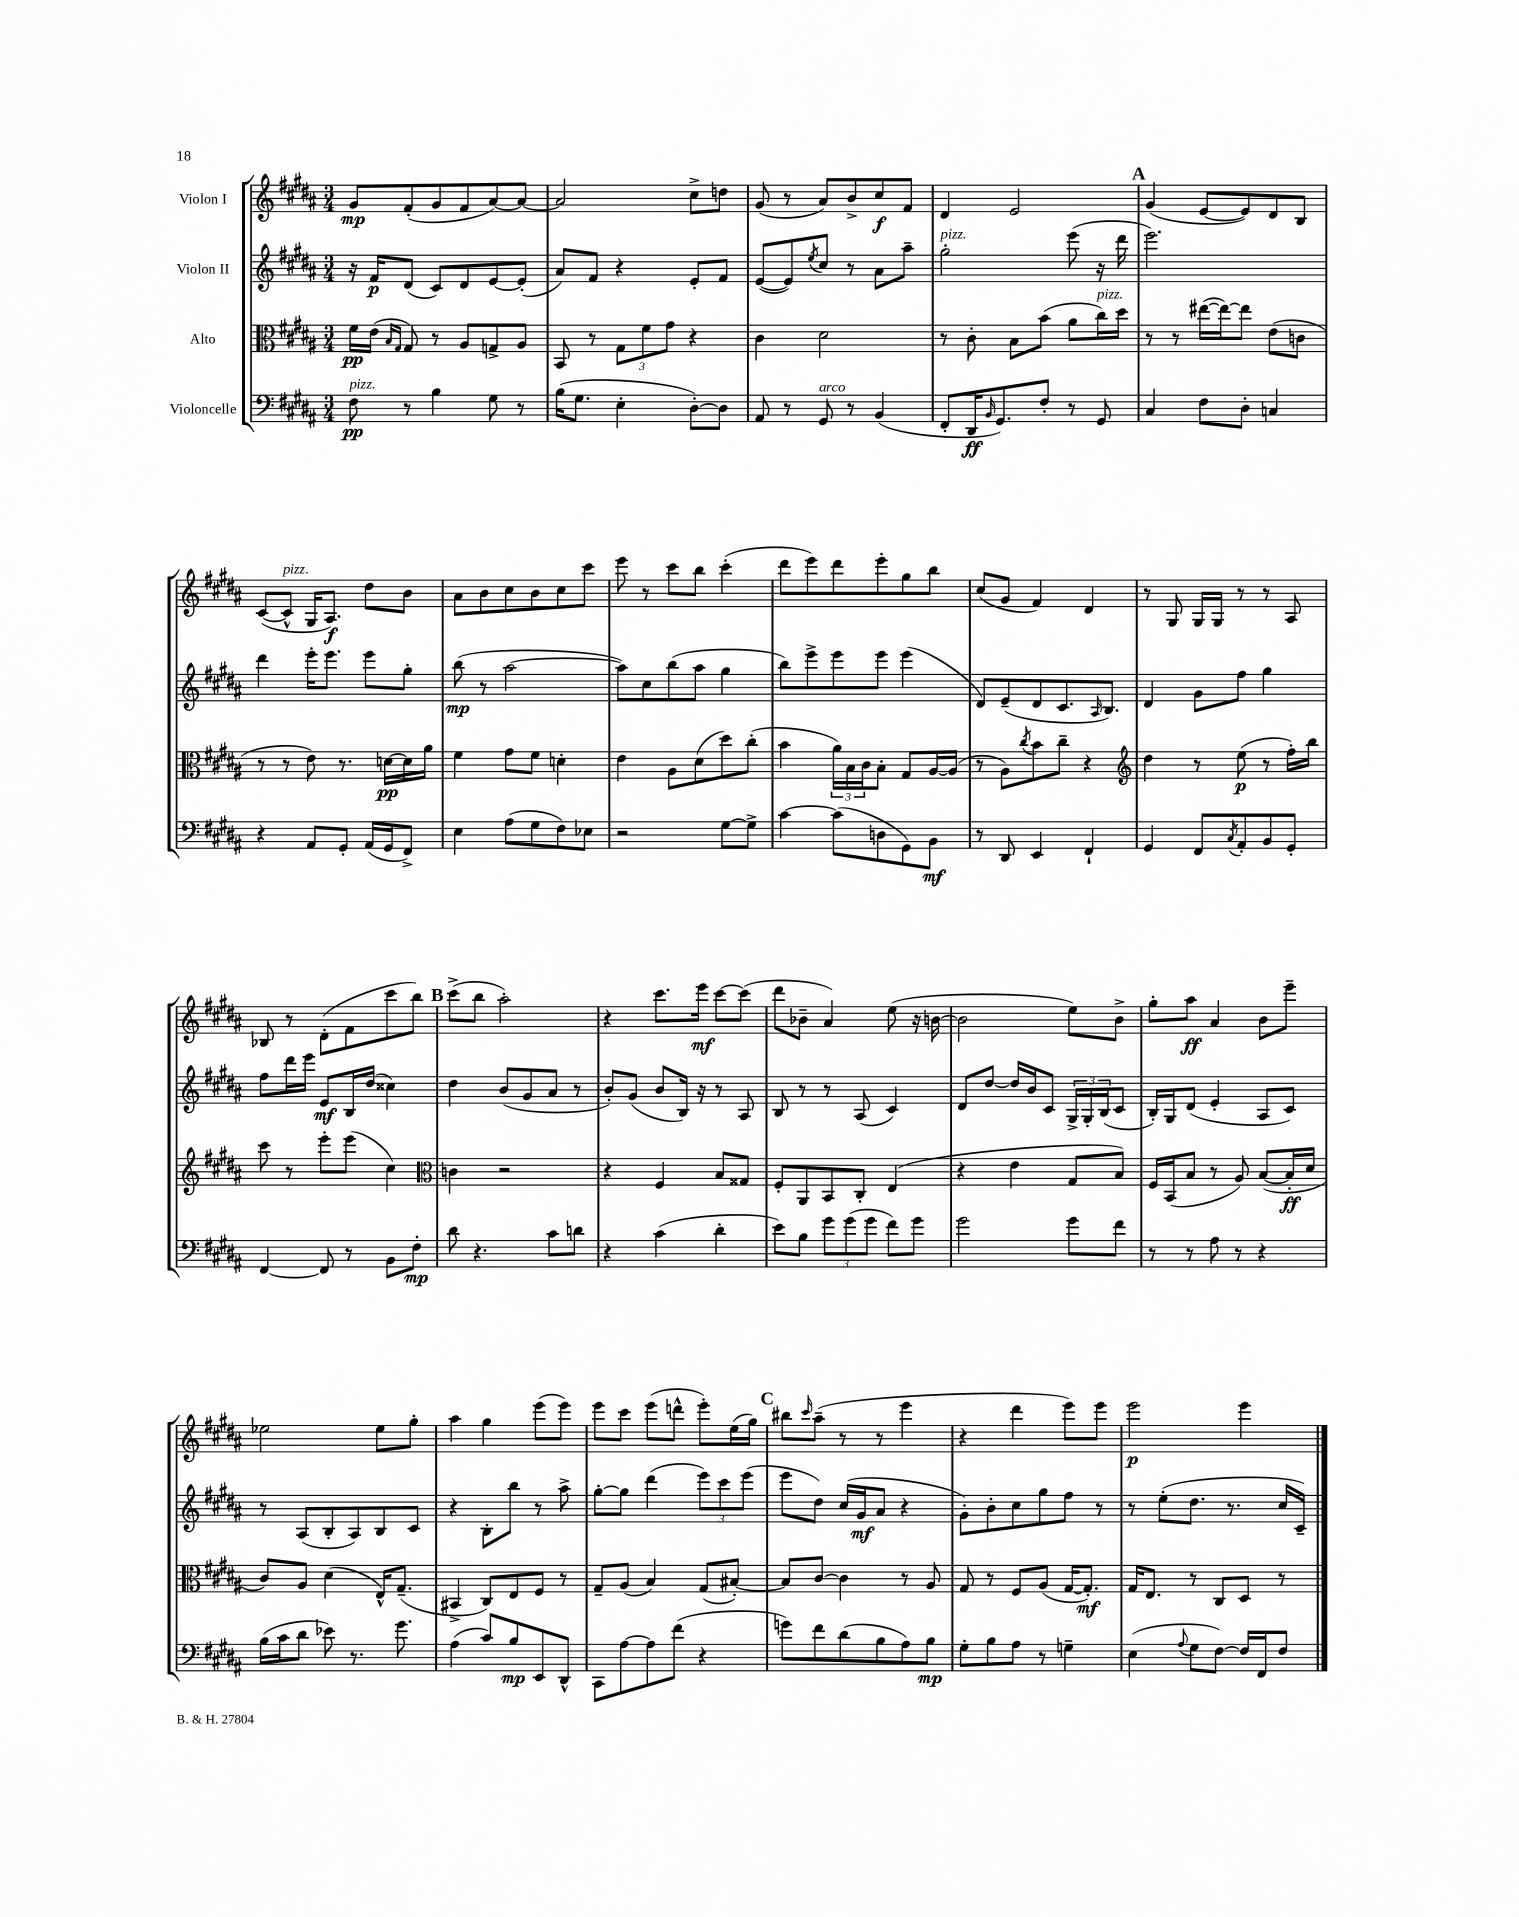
<<
\new StaffGroup <<
\new Staff = "s0" \with { instrumentName = "Violon I" } {
    \clef treble \key b \major \numericTimeSignature \time 3/4
    gis'8\mp fis'8-.( gis'8 fis'8 ais'8~) ais'8~ |
    ais'2 cis''8-> d''8 |
    gis'8( r8 ais'8) b'8-> cis''8\f fis'8 |
    dis'4 e'2 |
    \mark \markup { \bold "A" } gis'4( e'8~ e'8) dis'8 b8 |
    cis'8~( cis'8-^^\markup { \italic "pizz." } gis16 ais8.\f) dis''8 b'8 |
    ais'8 b'8 cis''8 b'8 cis''8 cis'''8 |
    e'''8 r8 cis'''8 b''8 cis'''4-.( |
    dis'''8 e'''8) dis'''8 e'''8-. gis''8 b''8 |
    cis''8( gis'8 fis'4) dis'4 |
    r8 gis8 gis16 gis16 r8 r8 ais8 |
    bes8 r8 dis'8-.( fis'8 cis'''8 b''8) |
    \mark \markup { \bold "B" } cis'''8->( b''8 ais''2-.) |
    r4 cis'''8. e'''16\mf cis'''8~ cis'''8( |
    dis'''8 bes'8-- ais'4) e''8( r16 b'16~ |
    b'2 e''8) b'8-> |
    gis''8-. ais''8\ff ais'4 b'8 e'''8-- |
    ees''2 ees''8 gis''8-. |
    ais''4 gis''4 e'''8( e'''8) |
    e'''8 cis'''8 e'''8( d'''8-^ e'''8-.) e''16( gis''16) |
    \mark \markup { \bold "C" } bis''8 \grace { cis'''16 } ais''8--( r8 r8 e'''4 |
    r4 dis'''4 e'''8) e'''8 |
    e'''2\p e'''4 \bar "|." |
}
\new Staff = "s1" \with { instrumentName = "Violon II" } {
    \clef treble \key b \major \numericTimeSignature \time 3/4
    r16 fis'16\p dis'8( cis'8) dis'8 e'8~ e'8-.( |
    ais'8) fis'8 r4 e'8-. fis'8 |
    e'8~( e'8) \acciaccatura { e''8 } cis''8 r8 ais'8 ais''8-- |
    gis''2-.^\markup { \italic "pizz." } e'''8( r16 dis'''16 |
    \mark \markup { \bold "A" } e'''2.) |
    dis'''4 e'''16-. e'''8. e'''8 gis''8-. |
    b''8\mp( r8 ais''2~ |
    ais''8) cis''8 b''8( ais''8 gis''4 |
    b''8) e'''8-> e'''8 e'''8 e'''4( |
    dis'8) e'8--( dis'8 cis'8. \grace { ais16 } b8.) |
    dis'4 gis'8 fis''8 gis''4 |
    fis''8 dis'''16 e'''16 e'8\mf b16 dis''16( cisis''4) |
    \mark \markup { \bold "B" } dis''4 b'8( gis'8 ais'8 r8 |
    b'8-.) gis'8( b'8 b16) r16 r8 ais8 |
    b8 r8 r8 ais8( cis'4) |
    dis'8 dis''8~ dis''16 b'16 cis'8 \tuplet 3/2 { gis16-> gis16-. b16( } cis'8 |
    b16-.) gis16 dis'8( e'4-. ais8 cis'8) |
    r8 ais8( b8-. ais8) b8 cis'8 |
    r4 b8-. b''8 r8 ais''8-> |
    gis''8~-. gis''8 dis'''4( \tuplet 3/2 { e'''8) cis'''8 e'''8( } |
    \mark \markup { \bold "C" } e'''8 dis''8) cis''16( gis'16\mf ais'8 r4 |
    gis'8-.) b'8-. cis''8 gis''8 fis''8 r8 |
    r8 e''8-.( dis''8. r8. cis''16 cis'16--) \bar "|." |
}
\new Staff = "s2" \with { instrumentName = "Alto" } {
    \clef alto \key b \major \numericTimeSignature \time 3/4
    fis'16\pp e'16( \grace { b16 gis16 } gis8) r8 ais8 g8-> ais8 |
    b,8 r8 \tuplet 3/2 { gis8 fis'8 gis'8 } r4 |
    cis'4 dis'2 |
    r8 cis'8-. b8 b'8( ais'8 cis''16^\markup { \italic "pizz." }) dis''16 |
    \mark \markup { \bold "A" } r8 r8 eis''16~( eis''16~) eis''8 e'8( c'8 |
    r8 r8 e'8) r8. d'16~\pp d'16 ais'16 |
    fis'4 gis'8 fis'8 d'4-. |
    e'4 ais8 dis'8( dis''8) cis''8-.( |
    b'4 \tuplet 3/2 { ais'16) b16 cis'16 } b8-. gis8 ais16~ ais16( |
    r8 ais8) \acciaccatura { cis''8 } b'8 cis''8-- r4 |
    \clef treble dis''4 r8 e''8\p( r8 fis''16-.) b''16 |
    cis'''8 r8 e'''8-. e'''8( cis''4) |
    \mark \markup { \bold "B" } \clef alto c'4 r2 |
    r4 fis4 b8 gisis8 |
    fis8-. ais,8 b,8 cis8-. e4( |
    r4 e'4 gis8 b8) |
    fis16 b,16( b8 r8 ais8) b8~( b16-.\ff dis'16 |
    cis'8) ais8 dis'4( e16-^) gis8.--( |
    bis,4-> cis8) e8 fis8 r8 |
    gis8-- ais8( b4) gis8( bis8~-.) |
    \mark \markup { \bold "C" } bis8 cis'8~ cis'4 r8 ais8 |
    gis8 r8 fis8 ais8( gis16~ gis8.-.\mf) |
    gis16 e8. r8 cis8 dis8 r8 \bar "|." |
}
\new Staff = "s3" \with { instrumentName = "Violoncelle" } {
    \clef bass \key b \major \numericTimeSignature \time 3/4
    fis8\pp^\markup { \italic "pizz." } r8 b4 gis8 r8 |
    b16( gis8. e4-. dis8~-.) dis8 |
    ais,8 r8 gis,8^\markup { \italic "arco" } r8 b,4( |
    fis,8-. dis,16\ff \grace { b,16 } gis,8.) fis8-. r8 gis,8 |
    \mark \markup { \bold "A" } cis4 fis8 dis8-. c4 |
    r4 ais,8 gis,8-. ais,16( gis,16 fis,8->) |
    e4 ais8( gis8 fis8) ees8 |
    r2 gis8~ gis8-> |
    cis'4~ cis'8( d8 gis,8) b,8\mf |
    r8 dis,8 e,4 fis,4-! |
    gis,4 fis,8 \acciaccatura { cis8 } ais,8-. b,8 gis,8-. |
    fis,4~ fis,8 r8 b,8 fis8-.\mp |
    \mark \markup { \bold "B" } dis'8 r4. cis'8 d'8 |
    r4 cis'4( dis'4-. |
    e'8) b8 \tuplet 3/2 { gis'8 gis'8( gis'8 } fis'8) gis'8 |
    gis'2 gis'8 fis'8 |
    r8 r8 ais8 r8 r4 |
    b16( cis'16 dis'8 ees'8) r8. gis'8. |
    ais4( cis'8) b8\mp e,8 dis,8-^ |
    cis,8 ais8~ ais8 fis'8( r4 |
    \mark \markup { \bold "C" } g'8) fis'8 dis'8( b8 ais8) b8\mp |
    gis8-. b8 ais8 r8 g4-- |
    e4( \appoggiatura { ais8 } gis8 fis8~) fis16 fis,16 fis8 \bar "|." |
}
>>
>>
\layout { \context { \Score \remove "Bar_number_engraver" } }
